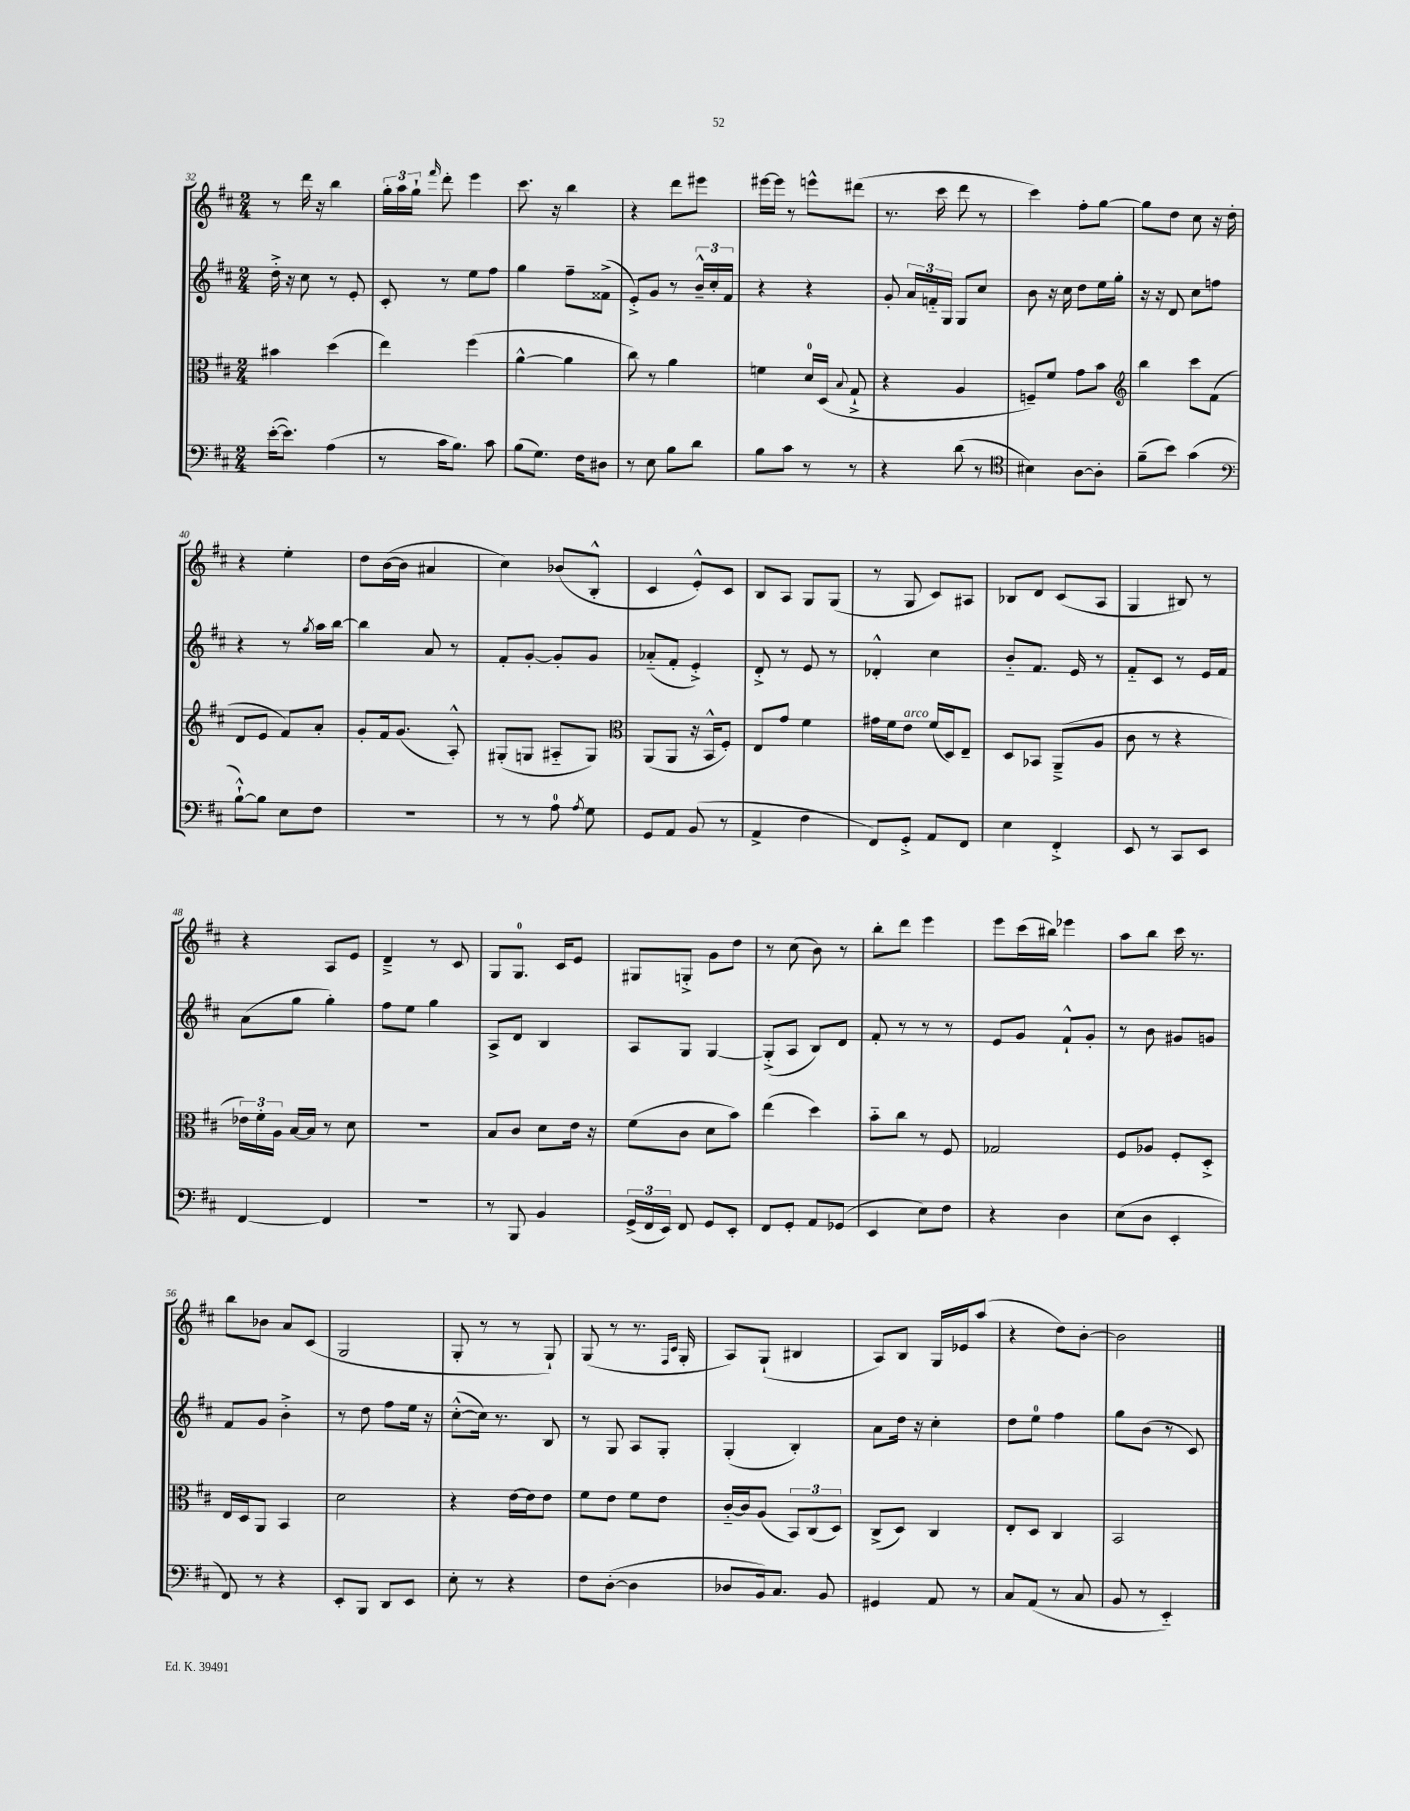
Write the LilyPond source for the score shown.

<<
\new StaffGroup <<
\new Staff = "s0" {
    \clef treble \key d \major \numericTimeSignature \time 2/4
    \autoBeamOff r8 d'''16 r16 b''4 |
    \tuplet 3/2 { g''16[-. a''16 g''16]-! } \grace { fis'''16 } d'''8-. e'''4 |
    cis'''8. r16 b''4 |
    r4 d'''8[ eis'''8] |
    eis'''16[~ eis'''16] r8 e'''8[-^ dis'''8]( |
    r8. cis'''16 d'''8 r8 |
    cis'''4) fis''8[-. g''8]~ |
    g''8[ d''8] cis''8 r16 d''16-. |
    r4 e''4-. |
    d''8[ b'16~( b'16] ais'4 |
    cis''4) bes'8[( b8]-.-^ |
    cis'4 e'8[-.-^) cis'8] |
    b8[ a8] g8[ g8]( |
    r8 g8 cis'8[) ais8] |
    bes8[ d'8] cis'8[( a8] |
    g4 bis8) r8 |
    r4 a8[ e'8] |
    d'4---> r8 cis'8 |
    g8[ g8.]-0 cis'16[ e'8] |
    gis8[ g8]-.-> g'8[ d''8] |
    r8 cis''8( b'8) r8 |
    b''8[-. d'''8] e'''4 |
    e'''8[ cis'''16( bis''16]) ees'''4 |
    a''8[ b''8] cis'''16 r8. |
    b''8[ bes'8] a'8[ cis'8]( |
    g2 |
    g8-. r8 r8 g8-!) |
    g8( r8 r8. \grace { fis16[ cis'16] } g16-. |
    a8[) g8]-!( bis4 |
    a8[) b8] g16[ ees'16 a''8]( |
    r4 d''8[) b'8]~-. |
    b'2 \bar "|." |
}
\new Staff = "s1" {
    \clef treble \key d \major \numericTimeSignature \time 2/4
    \autoBeamOff d''16-.-> r16 cis''8 r8 e'8-. |
    cis'8-. r8 e''8[ fis''8] |
    g''4 fis''8[-- fisis'8]->( |
    e'8[-.->) g'8] r8 \tuplet 3/2 { b'16[---^ cis''16-. fis'16] } |
    r4 r4 |
    g'8-. \tuplet 3/2 { a'16[ f'16-_ g16] } g8[ cis''8] |
    b'8 r16 cis''16 d''8[ e''16 g''16]-. |
    r16 r16 d'8 cis''8[ f''8] |
    r4 r8 \acciaccatura { g''8 } a''16[ b''16]~ |
    b''4 a'8 r8 |
    fis'8[-. g'8]~-. g'8[-. g'8] |
    aes'8[-_( fis'8]-. e'4-.->) |
    d'8-.-> r8 e'8 r8 |
    des'4-.-^ cis''4 |
    b'8[-_ fis'8.] e'16 r8 |
    fis'8[-_ cis'8] r8 e'16[ fis'16] |
    a'8[( g''8] g''4-.) |
    fis''8[ e''8] g''4 |
    a8[-> d'8] b4 |
    a8[ g8] g4~ |
    g8[-.->( a8] b8[) d'8] |
    fis'8-. r8 r8 r8 |
    e'8[ g'8] fis'8[-!-^ g'8]-. |
    r8 b'8 gis'8[ g'8] |
    fis'8[ g'8] b'4-.-> |
    r8 d''8 fis''8[ e''16] r16 |
    cis''8[~-.-^( cis''16]) r8. b8 |
    r8 g8 a8[ g8]-. |
    g4-.( b4-.) |
    a'8[ d''16] r16 cis''4-. |
    d''8[ e''8]-0 fis''4 |
    g''8[ b'8]( r8 cis'8) \bar "|." |
}
\new Staff = "s2" {
    \clef alto \key d \major \numericTimeSignature \time 2/4
    \autoBeamOff bis'4 d''4( |
    e''4) fis''4( |
    a'4~-^ a'4 |
    cis''8) r8 a'4 |
    f'4 d'16[-0 d16]( \appoggiatura { b8 } g8-!-> |
    r4 a4 |
    f8[--) fis'8] g'8[ b'8] |
    \clef treble b''4 cis'''8[ fis'8]( |
    d'8[ e'8] fis'8[) a'8]-. |
    g'8[-. fis'16 g'8.]( a8-.-^) |
    gis8[-.( g8] ais8[-_ g8]) |
    \clef alto a,8[( a,8] r16 b,16[-^ fis8]-.) |
    e8[ g'8] fis'4 |
    gis'16[ fis'16 e'8]^\markup { \italic "arco" } fis'16[( d16) e8]-- |
    d8[ bes,8] a,8[--->( a8] |
    cis'8 r8 r4 |
    \tuplet 3/2 { ees'16[) fis'16-. a16] } b16[~ b16] r8 d'8 |
    R2 |
    b8[ cis'8] d'8[ e'16] r16 |
    fis'8[( cis'8] d'8[ b'8]) |
    e''4( d''4) |
    b'8[-_ cis''8] r8 fis8 |
    ges2 |
    fis8[ aes8] fis8[-. d8]-.-> |
    e16[ d16 a,8] b,4 |
    d'2 |
    r4 e'16[~ e'16 e'8] |
    fis'8[ e'8] fis'8[ e'8] |
    cis'16[~-_ cis'16 a8]( \tuplet 3/2 { b,8[) cis8( d8]) } |
    cis8[->( d8]) cis4 |
    e8[-. d8] cis4 |
    b,2 \bar "|." |
}
\new Staff = "s3" {
    \clef bass \key d \major \numericTimeSignature \time 2/4
    \autoBeamOff e'16[~-.( e'8.]) a4( |
    r8 cis'16[ b8.]) cis'8 |
    b8[( g8.]) fis16[ dis8] |
    r8 e8 b8[ d'8] |
    b8[ cis'8] r8 r8 |
    r4 d'8( r8 |
    \clef tenor bis4) a8[~ a8]-. |
    fis'8[--( b'8]) g'4( |
    \clef bass b8[~-!-^) b8] e8[ fis8] |
    R2 |
    r8 r8 a8-0 \acciaccatura { a8 } g8 |
    g,8[ a,8] b,8( r8 |
    a,4-> fis4 |
    fis,8[) g,8]-.-> a,8[ fis,8] |
    e4 fis,4-.-> |
    e,8 r8 cis,8[ e,8] |
    fis,4~ fis,4 |
    R2 |
    r8 b,,8 b,4 |
    \tuplet 3/2 { g,16[->( fis,16 e,16]) } fis,8 g,8[ e,8]-. |
    fis,8[ g,8]-. a,8[ ges,8]( |
    e,4 e8[) fis8] |
    r4 d4 |
    e8[( d8] e,4-. |
    fis,8) r8 r4 |
    e,8[-. b,,8] d,8[ e,8] |
    e8-. r8 r4 |
    fis8[ d8]~-.( d4 |
    des8[ b,16) cis8.] b,8 |
    gis,4 a,8 r8 |
    cis8[ a,8]( r8 cis8 |
    b,8 r8 e,4-_) \bar "|." |
}
>>
>>
\layout { \context { \Score currentBarNumber = #32 } }
